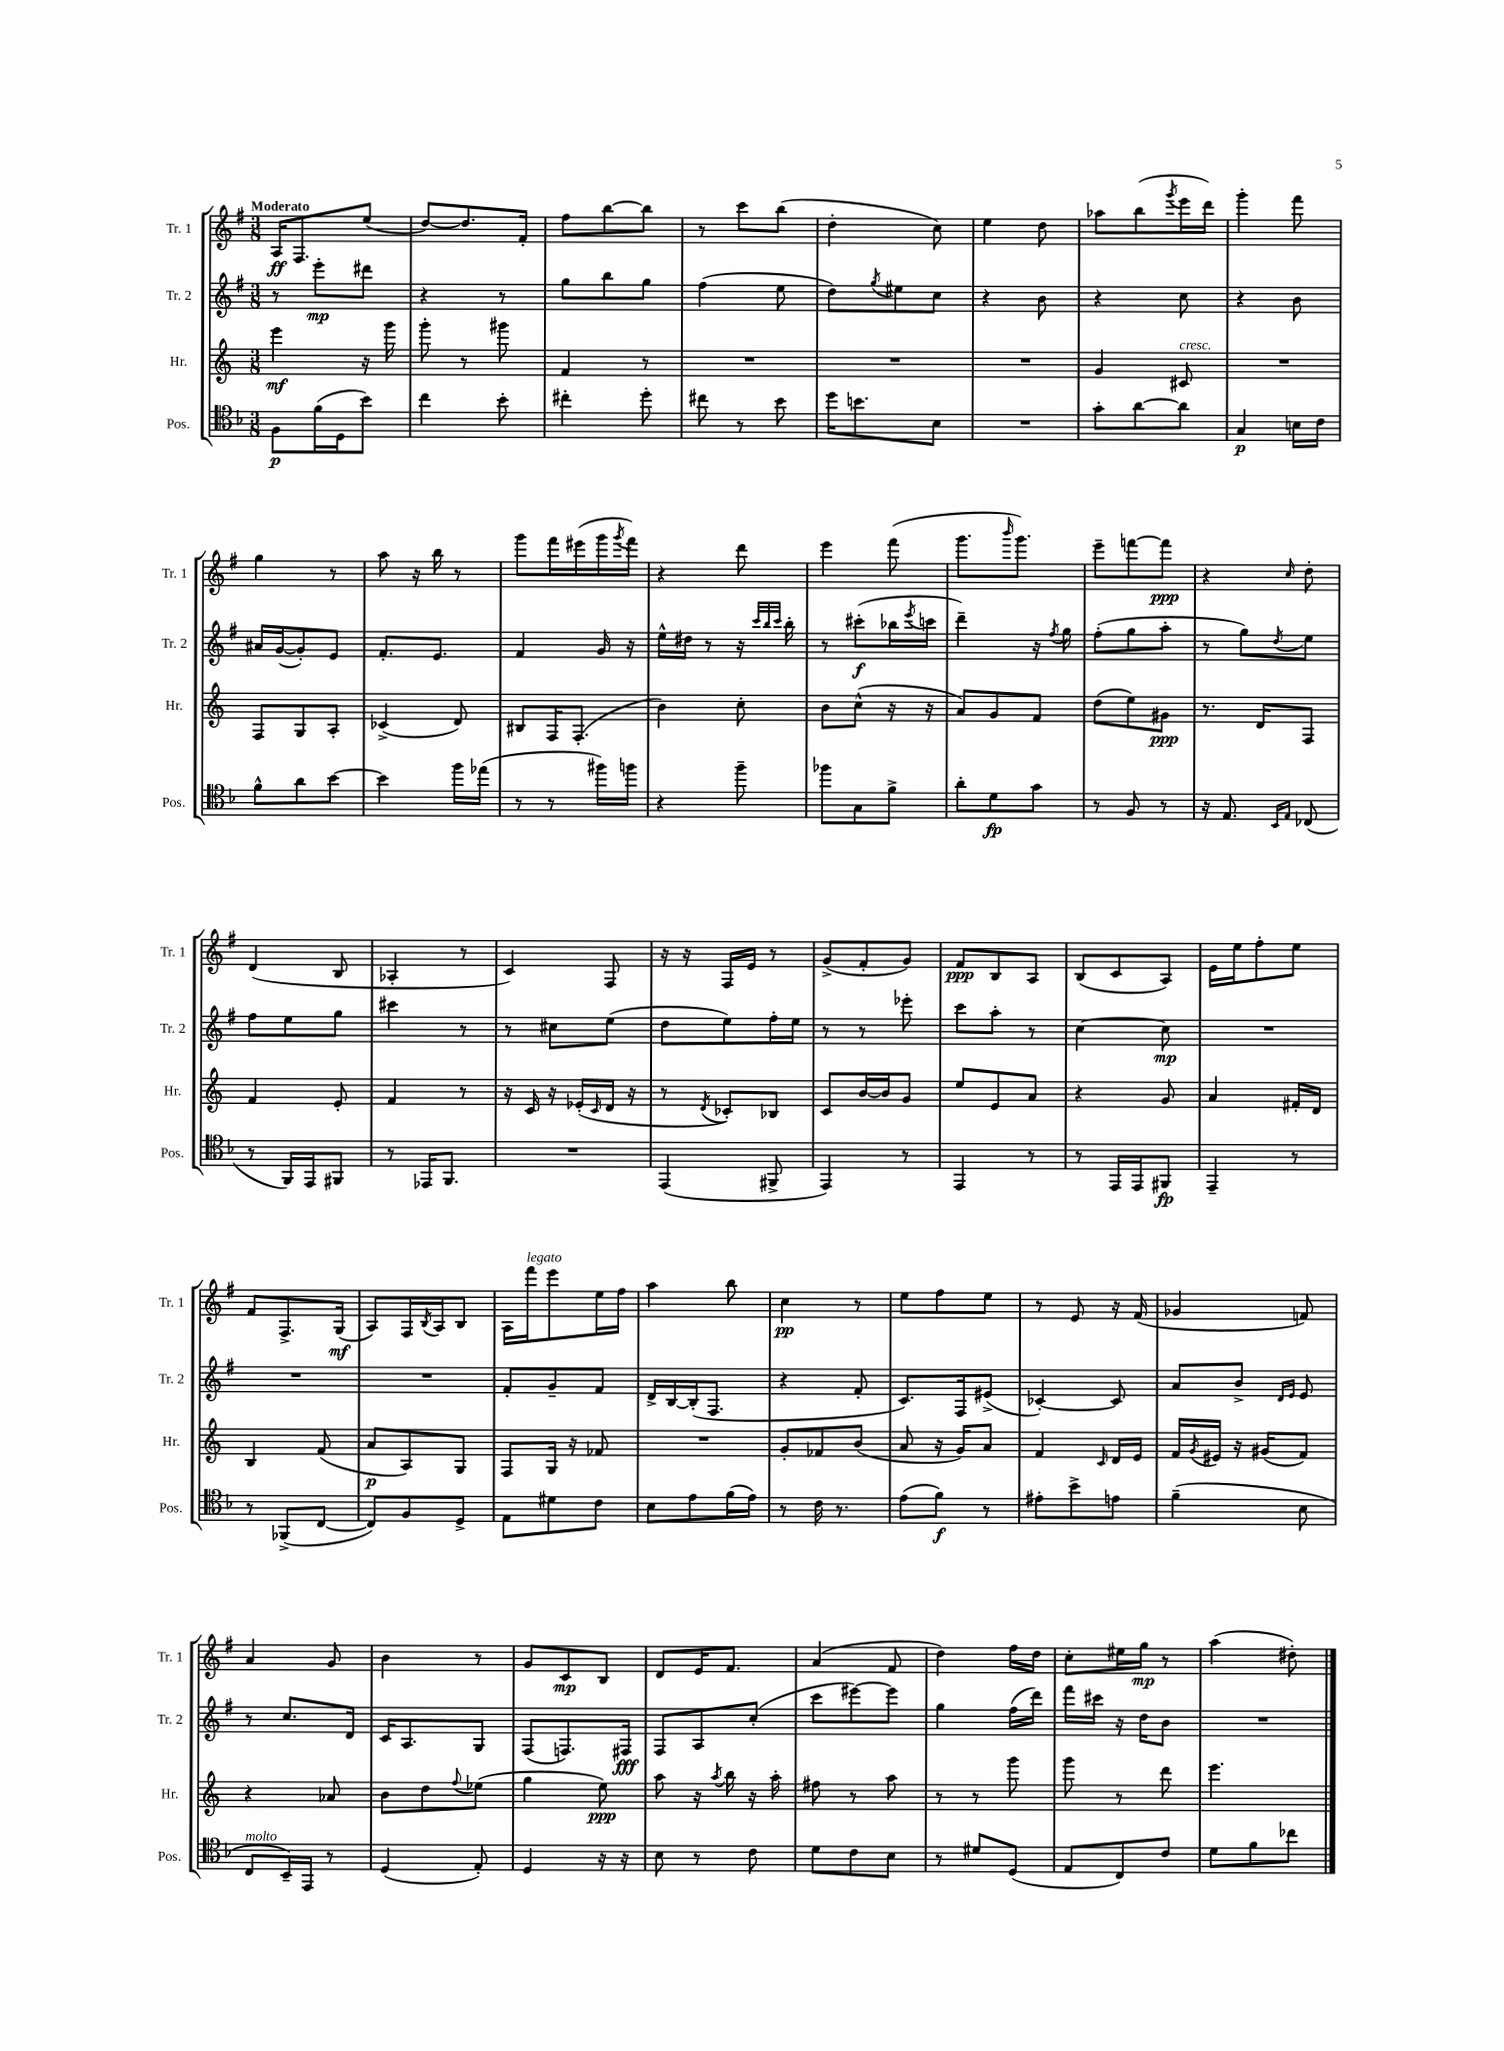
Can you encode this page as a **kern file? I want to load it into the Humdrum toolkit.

**kern	**dynam	**kern	**dynam	**kern	**dynam	**kern	**dynam
*part4	*part4	*part3	*part3	*part2	*part2	*part1	*part1
*staff4	*staff4	*staff3	*staff3	*staff2	*staff2	*staff1	*staff1
*I"Pos.	*	*I"Hr.	*	*I"Tr. 2	*	*I"Tr. 1	*
*I'Pos.	*	*I'Hr.	*	*I'Tr. 2	*	*I'Tr. 1	*
*clefC4	*	*clefG2	*	*clefG2	*	*clefG2	*
*k[b-]	*	*k[]	*	*k[f#]	*	*k[f#]	*
*M3/8	*	*M3/8	*	*M3/8	*	*M3/8	*
=1	=1	=1	=1	=1	=1	=1	=1
!	!	!	!	!	!	!LO:TX:a:B:t=Moderato	!
8F\L	p	4eee\	mf	8r	.	16A/KL	ff
.	.	.	.	.	.	8.F#/	.
(16f\L	.	.	.	8eee'\L	mp	.	.
16D\J	.	.	.	.	.	.	.
8b-\J)	.	16r	.	8ddd#X\J	.	(8ee/J	.
.	.	16ggg\	.	.	.	.	.
=2	=2	=2	=2	=2	=2	=2	=2
4cc\	.	8ggg'\	.	4r	.	[8dd/L)	.
.	.	8r	.	.	.	8.dd/]	.
8b-'\	.	8ggg#X\	.	8r	.	.	.
.	.	.	.	.	.	16f#'/Jk	.
=3	=3	=3	=3	=3	=3	=3	=3
4cc#X'\	.	4f/	.	8gg\L	.	8ff#\L	.
.	.	.	.	8bb\	.	[8bb\	.
8dd'\	.	8r	.	8gg\J	.	8bb\J]	.
=4	=4	=4	=4	=4	=4	=4	=4
8cc#X\	.	4.r	.	(4ff#\	.	8r	.
8r	.	.	.	.	.	8ccc\L	.
8b-\	.	.	.	8ee\	.	(8bb\J	.
=5	=5	=5	=5	=5	=5	=5	=5
16dd\KL	.	4.r	.	8dd\L)	.	4dd'\	.
8.bn\	.	.	.	.	.	.	.
.	.	.	.	8qgg/	.	.	.
.	.	.	.	8ee#X\	.	.	.
8B-\J	.	.	.	8cc\J	.	8cc\)	.
=6	=6	=6	=6	=6	=6	=6	=6
4.r	.	4.r	.	4r	.	4ee\	.
.	.	.	.	8b\	.	8dd\	.
=7	=7	=7	=7	=7	=7	=7	=7
8g'\L	.	4g/	.	4r	.	8aa-X\L	.
[8a\	.	.	.	.	.	(8bb\	.
.	.	.	.	.	.	8qggg/	.
!	!	!LO:TX:a:i:t=cresc.	!	!	!	!	!
8a\J]	.	8c#X/	.	8cc\	.	16eee\L	.
.	.	.	.	.	.	16ddd\JJ)	.
=8	=8	=8	=8	=8	=8	=8	=8
4G/	p	4.r	.	4r	.	4ggg'\	.
16Bn\LL	.	.	.	8b\	.	8fff#\	.
16c\JJ	.	.	.	.	.	.	.
!!LO:LB:g=z
=9	=9	=9	=9	=9	=9	=9	=9
8f^^\L	.	8F/L	.	16a#X/LL	.	4gg\	.
.	.	.	.	([16g/J	.	.	.
8a\	.	8G/	.	8g'/])	.	.	.
[8b-\J	.	8A'/J	.	8e/J	.	8r	.
=10	=10	=10	=10	=10	=10	=10	=10
4b-\]	.	(4c-X^/	.	8.f#'/L	.	8aa\	.
.	.	.	.	.	.	16r	.
.	.	.	.	8.e/J	.	16bb\	.
16ff\LL	.	8d/)	.	.	.	8r	.
(16ee-X\JJ	.	.	.	.	.	.	.
=11	=11	=11	=11	=11	=11	=11	=11
8r	.	8B#X/L	.	4f#/	.	8ggg\L	.
8r	.	16F/K	.	.	.	16fff#\L	.
.	.	(8.F'/J	.	.	.	(16eee#X\	.
16ff#X\LL)	.	.	.	16g/	.	16ggg\	.
.	.	.	.	.	.	8qggg/	.
16ffn\JJ	.	.	.	16r	.	16fff#\JJ)	.
=12	=12	=12	=12	=12	=12	=12	=12
4r	.	4b\)	.	16ee^^\LL	.	4r	.
.	.	.	.	16dd#X\JJ	.	.	.
.	.	.	.	8r	.	.	.
8ff~\	.	8cc'\	.	16r	.	8ddd\	.
.	.	.	.	32qqccc/LLL	.	.	.
.	.	.	.	32qqbb/	.	.	.
.	.	.	.	32qqccc/JJJ	.	.	.
.	.	.	.	16bb'\	.	.	.
=13	=13	=13	=13	=13	=13	=13	=13
8ff-X\L	.	8b\L	.	8r	.	4eee\	.
8G\	.	(8cc^^\J	.	(8ccc#X'\L	f	.	.
8f^\J	.	16r	.	16bb-X\L	.	(8fff#\	.
.	.	.	.	8qeee/	.	.	.
.	.	16r	.	16cccn\JJ	.	.	.
=14	=14	=14	=14	=14	=14	=14	=14
8a'\L	.	8a/L)	.	4ddd~\)	.	8.ggg\L	.
8d\	fp	8g/	.	.	.	.	.
.	.	.	.	.	.	16qqbbb/	.
.	.	.	.	.	.	8.ggg\J)	.
8g\J	.	8f/J	.	16r	.	.	.
.	.	.	.	8qff#/	.	.	.
.	.	.	.	16gg\	.	.	.
=15	=15	=15	=15	=15	=15	=15	=15
8r	.	(8dd\L	.	(8ff#'\L	.	8eee~\L	.
8F/	.	8ee\)	.	8gg\	.	[8fffn\	.
8r	.	8g#X\J	ppp	8aa'\J	.	8fff\J]	ppp
=16	=16	=16	=16	=16	=16	=16	=16
16r	.	8.r	.	8r	.	4r	.
8.E/	.	.	.	.	.	.	.
.	.	.	.	8gg\L)	.	.	.
.	.	16d/KL	.	.	.	.	.
16qqBB-/LL	.	.	.	.	.	.	.
16qqE/JJ	.	.	.	8qdd/	.	16qqcc/	.
(8C-X/	.	8F/J	.	8ee\J	.	8dd'\	.
!!LO:LB:g=z
=17	=17	=17	=17	=17	=17	=17	=17
8r	.	4f/	.	8ff#\L	.	(4d/	.
16FF/LL)	.	.	.	8ee\	.	.	.
16EE/J	.	.	.	.	.	.	.
8FF#X/J	.	8e'/	.	8gg\J	.	8B/	.
=18	=18	=18	=18	=18	=18	=18	=18
8r	.	4f/	.	4ccc#X\	.	4A-X'/	.
16EE-X/KL	.	.	.	.	.	.	.
8.FF/J	.	.	.	.	.	.	.
.	.	8r	.	8r	.	8r	.
=19	=19	=19	=19	=19	=19	=19	=19
4.r	.	16r	.	8r	.	4c/)	.
.	.	16c/	.	.	.	.	.
.	.	16r	.	8cc#X\L	.	.	.
.	.	(16e-X'/LL	.	.	.	.	.
.	.	16qqc/	.	.	.	.	.
.	.	16d/JJ	.	(8ee\J	.	8F#/	.
.	.	16r	.	.	.	.	.
=20	=20	=20	=20	=20	=20	=20	=20
(4EE/	.	8r	.	8dd\L	.	16r	.
.	.	.	.	.	.	16r	.
.	.	8qd/	.	.	.	.	.
.	.	8c-X'/L)	.	8ee\)	.	16F#/LL	.
.	.	.	.	.	.	16e/JJ	.
8FF#X^/	.	8B-X/J	.	16ff#'\L	.	8r	.
.	.	.	.	16ee\JJ	.	.	.
=21	=21	=21	=21	=21	=21	=21	=21
4EE/)	.	8c/L	.	8r	.	(8g^/L	.
.	.	[16b/L	.	8r	.	8f#'/	.
.	.	16b/J]	.	.	.	.	.
8r	.	8g/J	.	8eee-X'\	.	8g/J)	.
=22	=22	=22	=22	=22	=22	=22	=22
4EE/	.	8ee/L	.	8ccc\L	.	8f#/L	ppp
.	.	8e/	.	8aa'\J	.	8B/	.
8r	.	8a/J	.	8r	.	8A/J	.
=23	=23	=23	=23	=23	=23	=23	=23
8r	.	4r	.	[4cc\	.	(8B/L	.
16EE/LL	.	.	.	.	.	8c/	.
16EE/J	.	.	.	.	.	.	.
8FF#X/J	fp	8g/	.	8cc\]	mp	8A/J)	.
=24	=24	=24	=24	=24	=24	=24	=24
4EE~/	.	4a/	.	4.r	.	16e\LL	.
.	.	.	.	.	.	16ee\J	.
.	.	.	.	.	.	8ff#'\	.
8r	.	16f#X'/LL	.	.	.	8ee\J	.
.	.	16d/JJ	.	.	.	.	.
!!LO:LB:g=z
=25	=25	=25	=25	=25	=25	=25	=25
8r	.	4B/	.	4.r	.	8f#/L	.
(8FF-X^/L	.	.	.	.	.	8.F#^/	.
[8C/J	.	(8f/	.	.	.	.	.
.	.	.	.	.	.	(16G/Jk	mf
=26	=26	=26	=26	=26	=26	=26	=26
8C/L])	.	8a/L	p	4.r	.	8A/L)	.
8F/	.	8A/)	.	.	.	16F#/L	.
.	.	.	.	.	.	8qB/	.
.	.	.	.	.	.	16A/J	.
8D^/J	.	8G/J	.	.	.	8B/J	.
=27	=27	=27	=27	=27	=27	=27	=27
8E\L	.	8F/L	.	8f#'/L	.	16A\LL	.
!	!	!	!	!	!	!LO:TX:a:i:t=legato	!
.	.	.	.	.	.	16fff#\J	.
8d#X\	.	16G/Jk	.	8g~/	.	8eee\	.
.	.	16r	.	.	.	.	.
8c\J	.	8f-X/	.	8f#/J	.	16ee\L	.
.	.	.	.	.	.	16ff#\JJ	.
=28	=28	=28	=28	=28	=28	=28	=28
8B-\L	.	4.r	.	16d^/LL	.	4aa\	.
.	.	.	.	[16B/	.	.	.
8e\	.	.	.	(16B'/J]	.	.	.
.	.	.	.	8.F#/J	.	.	.
(16f\L	.	.	.	.	.	8bb\	.
16e\JJ)	.	.	.	.	.	.	.
=29	=29	=29	=29	=29	=29	=29	=29
8r	.	8g'/L	.	4r	.	4cc\	pp
16c\	.	8f-X/	.	.	.	.	.
8.r	.	.	.	.	.	.	.
.	.	(8b/J	.	8f#'/	.	8r	.
=30	=30	=30	=30	=30	=30	=30	=30
(8e\L	.	8a/	.	8.c/L)	.	8ee\L	.
8f\J)	f	16r	.	.	.	8ff#\	.
.	.	16g/KL)	.	16F#/k	.	.	.
8r	.	8a/J	.	(8e#X^/J	.	8ee\J	.
=31	=31	=31	=31	=31	=31	=31	=31
8e#X'\L	.	4f/	.	[4c-X'/)	.	8r	.
8b-^\	.	.	.	.	.	8e/	.
.	.	16qqc/	.	.	.	.	.
8en\J	.	16d/LL	.	8c-/]	.	16r	.
.	.	16e/JJ	.	.	.	(16f#/	.
=32	=32	=32	=32	=32	=32	=32	=32
(4f~\	.	16f/LL	.	8a/L	.	4g-X/	.
.	.	8qg/	.	.	.	.	.
.	.	16e#X/JJ	.	.	.	.	.
.	.	16r	.	8b^/J	.	.	.
.	.	(16g#X/KL	.	.	.	.	.
.	.	.	.	16qqd/LL	.	.	.
.	.	.	.	16qqe/JJ	.	.	.
8B-\	.	8f/J)	.	8e/	.	8fn/)	.
!!LO:LB:g=z
=33	=33	=33	=33	=33	=33	=33	=33
!LO:TX:a:i:t=molto	!	!	!	!	!	!	!
8C/L	.	4r	.	8r	.	4a/	.
16BB-~/L)	.	.	.	8.cc/L	.	.	.
16EE/JJ	.	.	.	.	.	.	.
8r	.	8a-X/	.	.	.	8g/	.
.	.	.	.	16d/Jk	.	.	.
=34	=34	=34	=34	=34	=34	=34	=34
(4D/	.	8b\L	.	16c/KL	.	4b\	.
.	.	.	.	8.A/	.	.	.
.	.	8dd\	.	.	.	.	.
.	.	8qqff/	.	.	.	.	.
8E'/)	.	(8ee-X\J	.	8G/J	.	8r	.
=35	=35	=35	=35	=35	=35	=35	=35
4D/	.	4gg\	.	(8F#/L	.	8g/L	.
.	.	.	.	8.Fn/)	.	8c/	mp
16r	.	8ee\)	ppp	.	.	8B/J	.
16r	.	.	.	16F#X/Jk	fff	.	.
=36	=36	=36	=36	=36	=36	=36	=36
8B-\	.	8aa\	.	8F#/L	.	8d/L	.
8r	.	16r	.	8A/	.	16e/K	.
.	.	8qaa/	.	.	.	.	.
.	.	16bb\	.	.	.	8.f#/J	.
8c\	.	16r	.	(8cc'/J	.	.	.
.	.	16aa'\	.	.	.	.	.
=37	=37	=37	=37	=37	=37	=37	=37
8d\L	.	8ff#X\	.	8ccc\L	.	(4a/	.
8c\	.	8r	.	[8eee#X\)	.	.	.
8B-\J	.	8aa\	.	8eee#\J]	.	8f#/	.
=38	=38	=38	=38	=38	=38	=38	=38
8r	.	8r	.	4gg\	.	4dd\)	.
8d#X/L	.	8r	.	.	.	.	.
(8D/J	.	8ggg\	.	(16ff#\LL	.	16ff#\LL	.
.	.	.	.	16ddd\JJ)	.	16dd\JJ	.
=39	=39	=39	=39	=39	=39	=39	=39
8E/L	.	8ggg\	.	16fff#\LL	.	8cc'\L	.
.	.	.	.	16ccc#X\JJ	.	.	.
8C/)	.	8r	.	16r	.	16ee#X\L	.
.	.	.	.	16dd\KL	.	16gg\JJ	mp
8c/J	.	8ddd\	.	8b\J	.	8r	.
=40	=40	=40	=40	=40	=40	=40	=40
8d\L	.	4.eee\	.	4.r	.	(4aa\	.
8f\	.	.	.	.	.	.	.
8cc-X\J	.	.	.	.	.	8dd#X'\)	.
==	==	==	==	==	==	==	==
*-	*-	*-	*-	*-	*-	*-	*-
